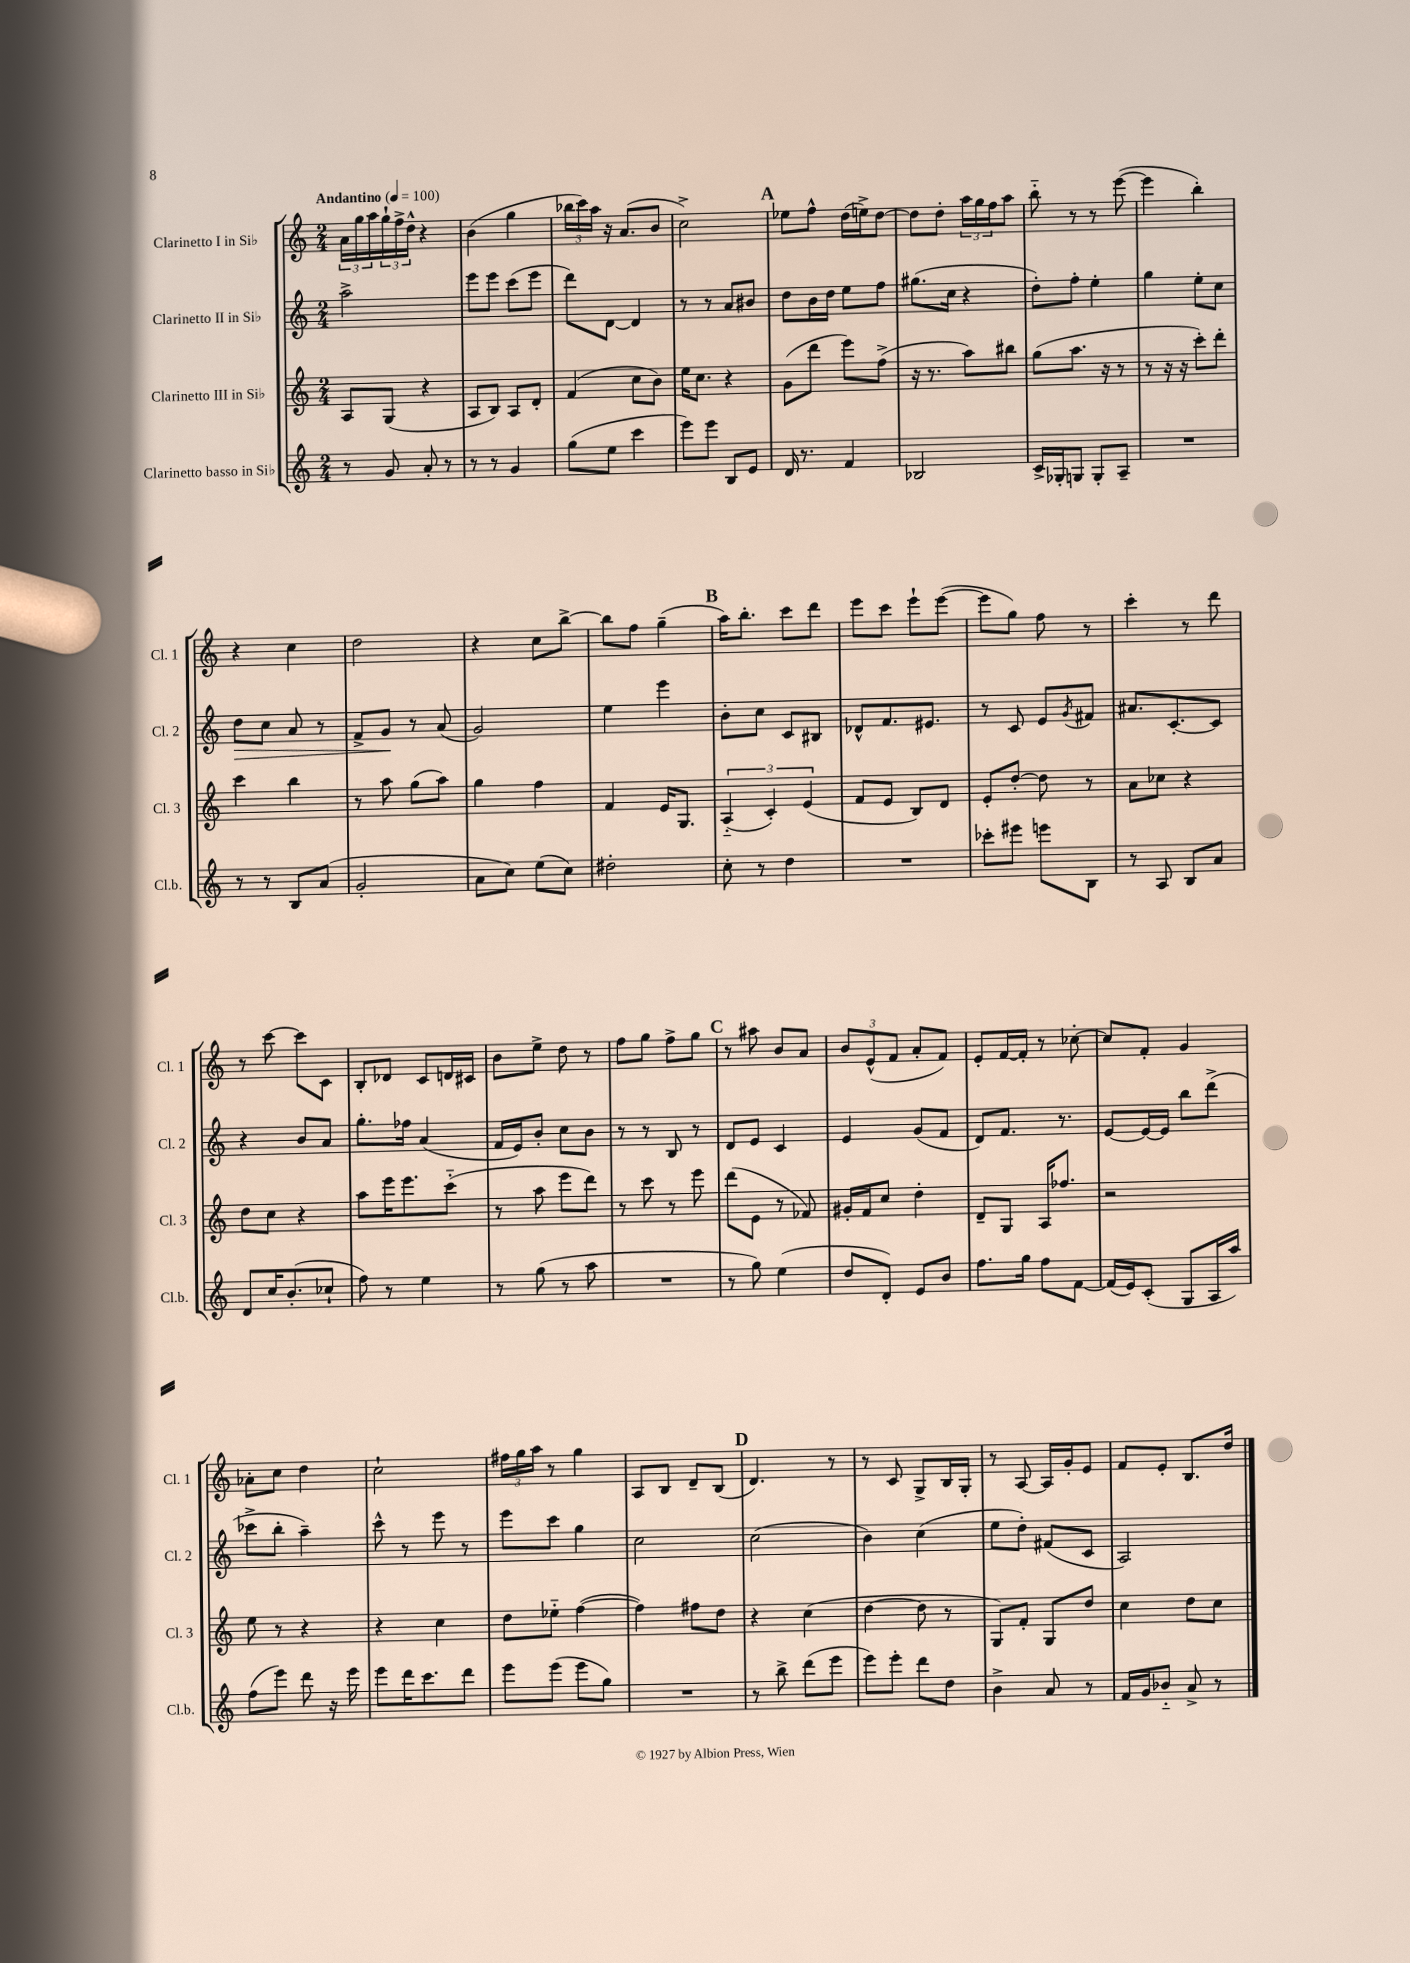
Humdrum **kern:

**kern	**kern	**kern	**kern
*staff4	*staff3	*staff2	*staff1
*clefG2	*clefG2	*clefG2	*clefG2
*k[]	*k[]	*k[]	*k[]
*M2/4	*M2/4	*M2/4	*M2/4
*MM100	*MM100	*MM100	*MM100
8r	8A/L	2aa^\	24a\LL
.	.	.	24gg\
.	.	.	24aa\
8g/	(8G/J	.	24gg`\
.	.	.	24ff^\
.	.	.	24dd^^\JJ
8a'/	4r	.	4r
8r	.	.	.
=	=	=	=
8r	8A/L	8eee\L	(4b\
8r	8B/J)	8eee\J	.
4g/	8A/L	(8ccc\L	4gg\
.	8d'/J	8eee\J	.
=	=	=	=
(8gg\L	(4f/	8ddd\L)	24bb-\LL
.	.	.	24ccc\)
.	.	.	24aa\JJ
8ee\J	.	[8d\J	16r
.	.	.	(8.a/L
4ccc\	8cc\L	4d/]	.
.	8b\J)	.	8b/J
=	=	=	=
8eee\L)	16ee\LK	8r	2cc^\)
.	8.cc\J	.	.
8eee\J	.	8r	.
8B/L	4r	8a/L	.
8e/J	.	8b#/J	.
=	=	=	=
16d/	(8g\L	8dd\L	8ee-\L
8.r	.	.	.
.	8ddd\J	16b\L	8ff^^\J
.	.	16dd\JJ	.
4f/	8eee\L)	8ee\L	(16dd\LL
.	.	.	16ee^\J)
.	(8ff^\J	8ff\J	[8dd\J
=	=	=	=
2B-/	16r	(8.gg#\L	8dd\]L
.	8.r	.	.
.	.	.	8dd'\J
.	.	16cc\Jk	.
.	8aa\L)	4r	24aa\LL
.	.	.	24gg\
.	.	.	24ff\J
.	8bb#\J	.	8aa\J
=	=	=	=
16c^/LL	(8gg\L	8dd'\L)	8bb'~\
16G-'/J	.	.	.
8G/J	8.aa\J	8ff'\J	8r
8G'/L	.	4ee'\	8r
.	16r	.	.
8A~/J	8r	.	([8eee\
=	=	=	=
2r	8r	4gg\	4eee\]
.	16r	.	.
.	16r	.	.
.	8ccc'\L)	8ee'\L	4bb'\)
.	8ddd'\J	8cc\J	.
=	=	=	=
8r	4ccc\	8dd\L	4r
8r	.	8cc\J	.
8B/L	4bb\	8a/	4cc\
(8a/J	.	8r	.
=	=	=	=
2g'/	8r	8f^/L	2dd\
.	8aa\	8g/J	.
.	(8gg\L	8r	.
.	8aa\J)	(8a/	.
=	=	=	=
8a\L	4gg\	2g/)	4r
8cc\J)	.	.	.
(8ee\L	4ff\	.	8cc\L
8cc\J)	.	.	[8bb^\J
=	=	=	=
2dd#'\	4f/	4ee\	8bb\]L
.	.	.	8ff\J
.	16e/LK	4eee\	(4gg~\
.	8.G/J	.	.
=	=	=	=
8cc'\	(6A'~/	8b'\L	16aa\LK)
.	.	.	8.bb'\J
8r	.	8cc\J	.
.	6c'/)	.	.
4dd\	.	8c/L	8ccc\L
.	(6e/	.	.
.	.	8B#/J	8ddd\J
=	=	=	=
2r	8f/L	8d-^^/L	8eee\L
.	8e/J	8.f/	8ccc\J
.	8B/L)	.	8eee`\L
.	.	8.e#/J	.
.	8d/J	.	([8eee\J
=	=	=	=
8ccc-'\L	8e'/L	8r	8eee\]L
8eee#\J	[8dd'/J	8c/	8gg\J)
8eee\L	8dd\]	8e/L	8ff\
.	.	8qg/	.
8B\J	8r	8f#/J	8r
=	=	=	=
8r	8a\L	8.a#/L	4ccc'\
8A/	8cc-\J	.	.
.	.	[8.c'/	.
8B/L	4r	.	8r
8a/J	.	8c/]J	8ddd\
=	=	=	=
8d/L	8dd\L	4r	8r
16cc/K	8cc\J	.	[8ccc\
(8.b'/	.	.	.
.	4r	8b/L	8ccc\]L
8cc-`/J	.	8a/J	8c\J
=	=	=	=
8ff\)	8aa\L	8.gg'\L	8B'/L
8r	16eee\K	.	8d-/J
.	8.eee\	16ff-\Jk	.
4ee\	.	(4a/	8c/L
.	(8ccc'~\J	.	16d/L
.	.	.	16c#/JJ
=	=	=	=
8r	8r	16f/LL	8b\L
.	.	16e/J)	.
(8gg\	8aa\	8b'/J	8ee^\J
8r	8eee\L	8cc\L	8dd\
8aa\	8ddd\J)	8b\J	8r
=	=	=	=
2r	8r	8r	8ff\L
.	8ccc\	8r	8gg\J
.	8r	8B/	8ff^\L
.	8eee\	8r	8gg\J
=	=	=	=
8r	(8ddd\L	8d/L	8r
8gg\)	8e\J	8e/J	8aa#\
(4ee\	8r	4c/	8b/L
.	8f-/)	.	8a/J
=	=	=	=
8dd/L	16g#'/LL	4e/	12b/L
.	16f/J	.	.
.	.	.	(12e^^/
8d'/J)	8cc/J	.	.
.	.	.	12f/J
8e/L	4dd'\	(8g/L	8a'/L
8b/J	.	8f/J	8f/J)
=	=	=	=
8.ff\L	8d~/L	8d/L)	8e'/L
.	8G/J	8.f/J	[16f/L
16gg\Jk	.	.	16f'/]JJ
8ff\L	16A/LK	.	8r
.	8.ff-/J	8.r	.
[8f\J	.	.	[8cc-'\
=	=	=	=
(16f/]LL	2r	[8e/L	8cc-/]L
16e/J)	.	.	.
(8c'/J	.	16e/_L	8f'/J
.	.	16e/]JJ	.
8G/L	.	8bb\L	4g/
16A/L	.	(8ddd^\J	.
16aa/JJ)	.	.	.
=	=	=	=
(8ff\L	8ee\	8ccc-^\L	8a-'\L
8eee\J)	8r	8bb'\J	8cc\J
8ddd\	4r	4aa~\)	4dd\
16r	.	.	.
16eee\	.	.	.
=	=	=	=
8eee\L	4r	8ccc^^\	2cc`\
16ddd\K	.	8r	.
8.ccc\	.	.	.
.	4cc\	8eee\	.
8ddd\J	.	8r	.
=	=	=	=
8eee\L	8dd\L	8eee\L	24ff#\LL
.	.	.	24gg\
.	.	.	24aa\JJ
(8eee\J	8ee-'~\J	8ccc\J	8r
8eee\L	([4ff\	4gg\	4gg\
8gg\J)	.	.	.
=	=	=	=
2r	4ff\])	2cc\	8A/L
.	.	.	8B/J
.	8ff#\L	.	8d~/L
.	8dd\J	.	(8B/J
=	=	=	=
8r	4r	(2cc\	4.d/)
8bb^\	.	.	.
(8ddd\L	(4cc\	.	.
8eee\J	.	.	8r
=	=	=	=
8eee\L)	[4dd\	4b\)	8r
8eee'\J	.	.	8c/
8ddd\L	8dd\]	(4cc\	8G^/L
8dd\J	8r	.	16B/L
.	.	.	16G'/JJ
=	=	=	=
4b^\	8G/L)	8ee\L	8r
.	8f'/J	8dd'\J)	[8A/
8a/	8G/L	(8f#/L	16A/]LL
.	.	.	16g'/J
8r	8dd/J	8c/J	8e/J
=	=	=	=
16f/LL	4cc\	2A/)	8f/L
16g/J	.	.	.
8b-'~/J	.	.	8e'/J
8a^/	8dd\L	.	8.B/L
8r	8cc\J	.	.
.	.	.	16dd/Jk
==	==	==	==
*-	*-	*-	*-
